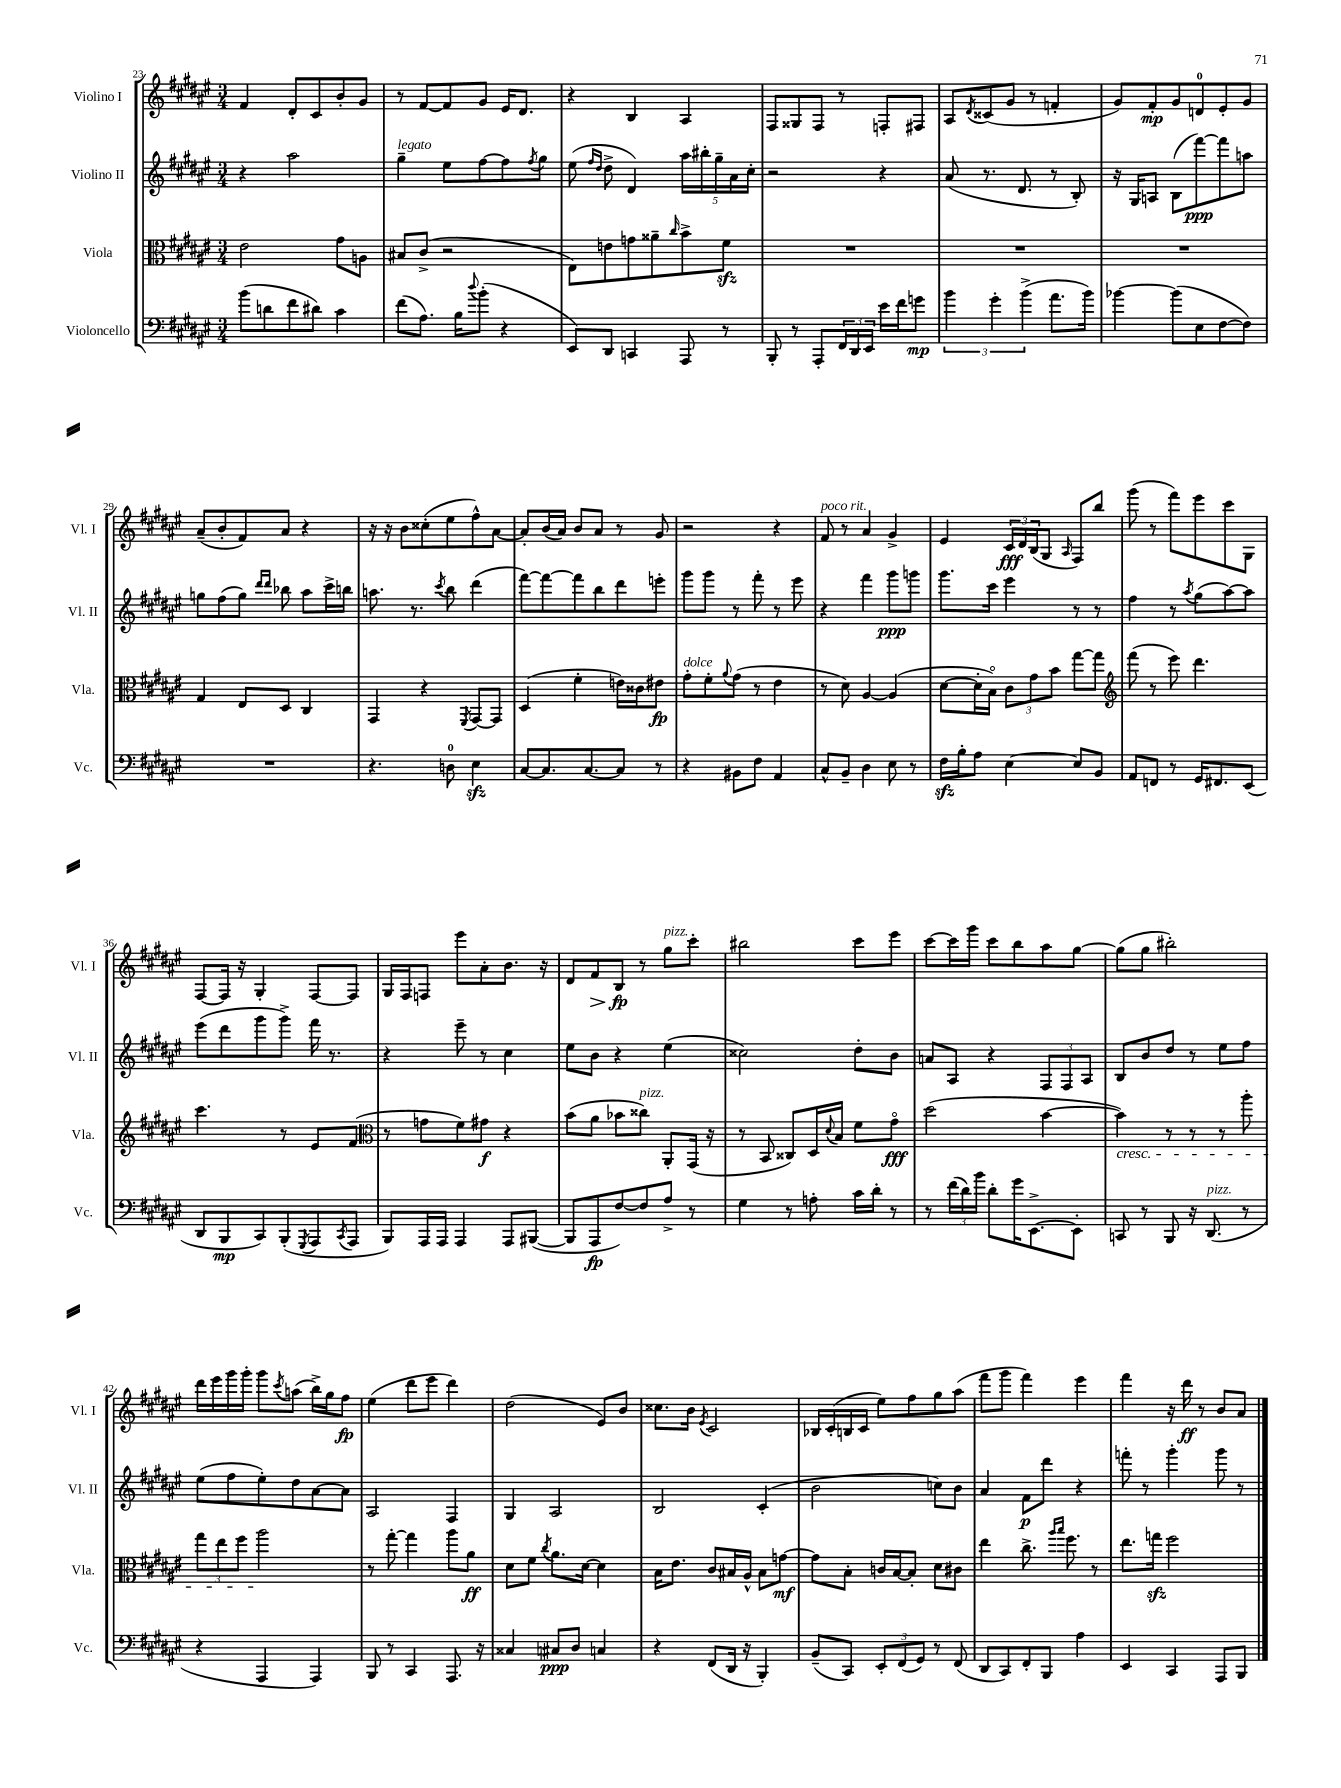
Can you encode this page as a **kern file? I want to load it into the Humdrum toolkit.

**kern	**kern	**kern	**kern
*staff4	*staff3	*staff2	*staff1
*clefF4	*clefC3	*clefG2	*clefG2
*k[f#c#g#d#a#e#]	*k[f#c#g#d#a#e#]	*k[f#c#g#d#a#e#]	*k[f#c#g#d#a#e#]
*M3/4	*M3/4	*M3/4	*M3/4
(8b\L	2e#\	4r	4f#/
8d\	.	.	.
8f#\	.	2aa#\	8d#'/L
8d#\J)	.	.	8c#/
4c#\	8g#\L	.	8b'/
.	8A\J	.	8g#/J
=	=	=	=
(8f#\L	8B#/L	4gg#~\	8r
8.A#\J)	(8c#^/J	.	[8f#/L
.	2r	8ee#\L	8f#/]
16B\LK	.	.	.
8qqdd#/	.	.	.
(8b'\J	.	[8ff#\	8g#/J
4r	.	8ff#\]	16e#/LK
.	.	.	8.d#/J
.	.	8qff#/	.
.	.	8gg#\J	.
=	=	=	=
8EE#/L)	8E#\L)	(8ee#\	4r
.	.	16qqff#/LL	.
.	.	16qqdd#/JJ	.
8DD#/J	8e\	8dd#^\	.
4CC/	8g\	4d#/)	4B/
.	8a##~\	.	.
.	16qqcc#/	.	.
8AAA#/	8b^\	20aa#\LL	4A#/
.	.	20bb#'\	.
.	.	20gg#~\	.
8r	8f#\J	.	.
.	.	20a#\	.
.	.	20cc#'\JJ	.
=	=	=	=
8BBB'/	2.r	2r	8F#/L
8r	.	.	8G##/
8AAA#'/L	.	.	8F#/J
24FF#/L	.	.	8r
24DD#/	.	.	.
24EE#/JJ	.	.	.
16e#\LL	.	4r	8F'/L
16f#\J	.	.	.
8g\J	.	.	8F#/J
=	=	=	=
6b\	2.r	(8a#/	8A#/L
.	.	.	8qd#/
.	.	8.r	(8c##/
6g#'\	.	.	.
.	.	.	8g#/J
.	.	8.d#/	.
(6b^\	.	.	.
.	.	.	8r
8.a#\L	.	8r	4f'/
.	.	8B'/)	.
16b\Jk)	.	.	.
=	=	=	=
[4b-\	2.r	16r	8g#/L)
.	.	16G#/LK	.
.	.	8A/J	8f#'/
(8b-\]L	.	(8B\L	8g#/
8E#\	.	[8fff#\)	8d/
[8F#\	.	8fff#\]	8e#'/
8F#\]J)	.	8aa\J	8g#/J
=	=	=	=
2.r	4G#/	8gg\L	(8a#~/L
.	.	(8ff#\	8b'/
.	8E#/L	8gg\J)	8f#/)
.	.	16qqddd#/LL	.
.	.	16qqddd#/JJ	.
.	8D#/J	8bb-\	8a#/J
.	4C#/	8aa#\L	4r
.	.	16ccc#^\L	.
.	.	16bb\JJ	.
=	=	=	=
4.r	4GG#/	8.aa\	16r
.	.	.	16r
.	.	.	8b\L
.	.	8.r	.
.	4r	.	(8cc##'\
.	.	8qccc#/	.
8D\	.	8bb\	8ee#\
.	8qFF#/	.	.
4E#\	[8GG#/L	(4ddd#\	8ff#^^\)
.	8GG#/]J	.	[8a#\J
=	=	=	=
[8C#/L	(4D#/	[8fff#\L)	8a#'/]L
8.C#/]	.	8fff#\_	(16b/L
.	.	.	16a#/JJ)
.	4f#'\	8fff#\]	8b/L
[8.C#/	.	.	.
.	.	8bb\	8a#/J
8C#/]J	16e\LL)	8ddd#\	8r
.	16c##\J	.	.
8r	8e#\J	8eee'\J	8g#/
=	=	=	=
4r	8g#'\L	8ggg#\L	2r
.	8f#'\	8ggg#\J	.
.	8qqa#/	.	.
8BB#\L	(8g#\J	8r	.
8F#\J	8r	8fff#'\	.
4AA#/	4e#\	8r	4r
.	.	8eee#\	.
=	=	=	=
8C#^^/L	8r	4r	8f#/
8BB~/J	8d#\)	.	8r
4D#\	[4A#/	4fff#\	4a#/
8E#\	(4A#/]	8ggg#\L	4g#^/
8r	.	8ggg\J	.
=	=	=	=
16F#\LL	[8d#\L	8.ggg#\L	4e#/
16B'\J	.	.	.
8A#\J	16d#'\]L	.	.
.	16Bo\JJ)	16ccc#\Jk	.
[4E#\	12c#\L	4eee#\	24c#/LL
.	.	.	24d#/
.	12g#\	.	(24B/J
.	.	.	8G#/J
.	12b\J	.	.
.	.	.	16qqA#/
8E#/]L	[8gg#\L	8r	8F#/L)
8BB/J	8gg#\]J	8r	8bb/J
=	=	=	=
*	*clefG2	*	*
8AA#/L	(8fff#\	4ff#\	(8ggg#\
8FF/J	8r	.	8r
8r	8eee#\)	8r	8fff#\L)
.	.	8qaa#/	.
16GG#/LK	4.ddd#\	(8gg#\L	8eee#\
8.FF#/	.	.	.
.	.	[8aa#\)	8ccc#\
(8EE#/J	.	8aa#\]J	8G#\J
=	=	=	=
8DD#/L	4.ccc#\	(8eee#\L	[8F#/L
8BBB/	.	8ddd#\	16F#/]Jk
.	.	.	16r
8CC#/)	.	8ggg#\	4G#'/
(8BBB'/	8r	8ggg#^\J)	.
8qGGG#/	.	.	.
8AAA#/	8e#/L	16fff#\	[8F#/L
.	.	8.r	.
8qCC#/	.	.	.
8AAA#/J	(8f#/J	.	8F#/]J
=	=	=	=
*	*clefC3	*	*
8BBB/L)	8r	4r	16G#/LL
.	.	.	16F#/J
16AAA#/L	8g\L	.	8F/J
16AAA#/JJ	.	.	.
4AAA#/	8f#\)	8eee#~\	8eee#\L
.	8g#\J	8r	8a#'\
8AAA#/L	4r	4cc#\	8.b\J
([8BBB#/J	.	.	.
.	.	.	16r
=	=	=	=
8BBB#/]L	(8b\L	8ee#\L	8d#/L
8AAA#/	8a#\J	8b\J	8f#/
[8F#/)	8b-\L	4r	8B/J
8F#/]	8cc##\J)	.	8r
8A#^/J	8AA#'/L	(4ee#\	8gg#\L
8r	(16GG#/Jk	.	8ccc#'\J
.	16r	.	.
=	=	=	=
4G#\	8r	2cc##\)	2bb#\
.	8BB/	.	.
8r	8C##/L)	.	.
8A'\	16D#/L	.	.
.	8qqd#/	.	.
.	16B/JJ	.	.
16c#\LL	8f#\L	8dd#'\L	8ccc#\L
16d#'\JJ	.	.	.
8r	8g#o\J	8b\J	8eee#\J
=	=	=	=
8r	(2dd#\	8a/L	[8ccc#\L
(24f#\LL	.	8A#/J	16ccc#\]L
24d#\)	.	.	.
.	.	.	16ggg#\JJ
24b\JJ	.	.	.
8d#'\L	.	4r	8ccc#\L
16g#\K	.	.	8bb\
[8.EE#^\	.	.	.
.	[4b\	12F#/L	8aa#\
.	.	12F#/	.
8EE#'\]J	.	.	[8gg#\J
.	.	12A#/J	.
=	=	=	=
8CC/	4b\])	8B/L	(8gg#\]L
8r	.	8b/	8gg#\J
8BBB/	8r	8dd#/J	2bb#'\)
16r	8r	8r	.
(8.DD#/	.	.	.
.	8r	8ee#\L	.
8r	8aa#'\	8ff#\J	.
=	=	=	=
4r	12gg#\L	(8ee#\L	16ddd#\LL
.	.	.	16eee#\
.	12ee#\	.	.
.	.	8ff#\	16ggg#\
.	12ff#\J	.	.
.	.	.	16ggg#'\JJ
4AAA#/	2aa#\	8ee#'\)	8ggg#\L
.	.	.	8qccc#/
.	.	8dd#\	(8aa\J
4AAA#/)	.	[8a#\	16bb^\LL)
.	.	.	16gg#\J
.	.	8a#\]J	8ff#\J
=	=	=	=
8BBB/	8r	2A#/	(4ee#\
8r	[8gg#'\	.	.
4CC#/	4gg#\]	.	8ddd#\L
.	.	.	8eee#\J
8.AAA#/	8aa#\L	4F#/	4ddd#\)
.	8a#\J	.	.
16r	.	.	.
=	=	=	=
4C##/	8d#\L	4G#/	(2dd#\
.	8f#\J	.	.
.	8qcc#/	.	.
8C#/L	8.a#\L	2A#/	.
8D#/J	.	.	.
.	[16d#\Jk	.	.
4C/	4d#\]	.	8e#/L)
.	.	.	8b/J
=	=	=	=
4r	16B\LK	2B/	8.cc##\L
.	8.e#\J	.	.
.	.	.	16b\Jk
.	.	.	8qe#/
(8FF#/L	8c#/L	.	2c#/
16DD#/Jk	16B#/L	.	.
16r	16A#^^/JJ	.	.
4BBB'/)	8B#\L	(4c#'/	.
.	[8g\J	.	.
=	=	=	=
(8BB~/L	8g\]L	2b\	16B-/LL
.	.	.	(16c#'/
8CC#/J)	8B'\J	.	16B/
.	.	.	16c#/JJ
12EE#'/L	16c/LL	.	8ee#\L)
.	[16B/J	.	.
(12FF#/	.	.	.
.	8B'/]J	.	8ff#\
12GG#/J)	.	.	.
8r	8d#\L	8cc\L)	8gg#\
(8FF#/	8c#\J	8b\J	(8aa#\J
=	=	=	=
8DD#/L	4ee#\	4a#/	8fff#\L
8CC#/)	.	.	8ggg#\J
8FF#'/	8.cc#^\	8f#\L	4fff#\)
8BBB/J	.	8ddd#\J	.
.	16qqaa#/LL	.	.
.	16qqbb/JJ	.	.
.	8.ff#\	.	.
4A#\	.	4r	4eee#\
.	8r	.	.
=	=	=	=
4EE#/	8.ee#\L	8fff'\	4fff#\
.	.	8r	.
.	16gg\Jk	.	.
4CC#/	2ff#\	4ggg#'\	16r
.	.	.	16ddd#\
.	.	.	8r
8AAA#/L	.	8ggg#\	8b/L
8BBB/J	.	8r	8a#/J
==	==	==	==
*-	*-	*-	*-
